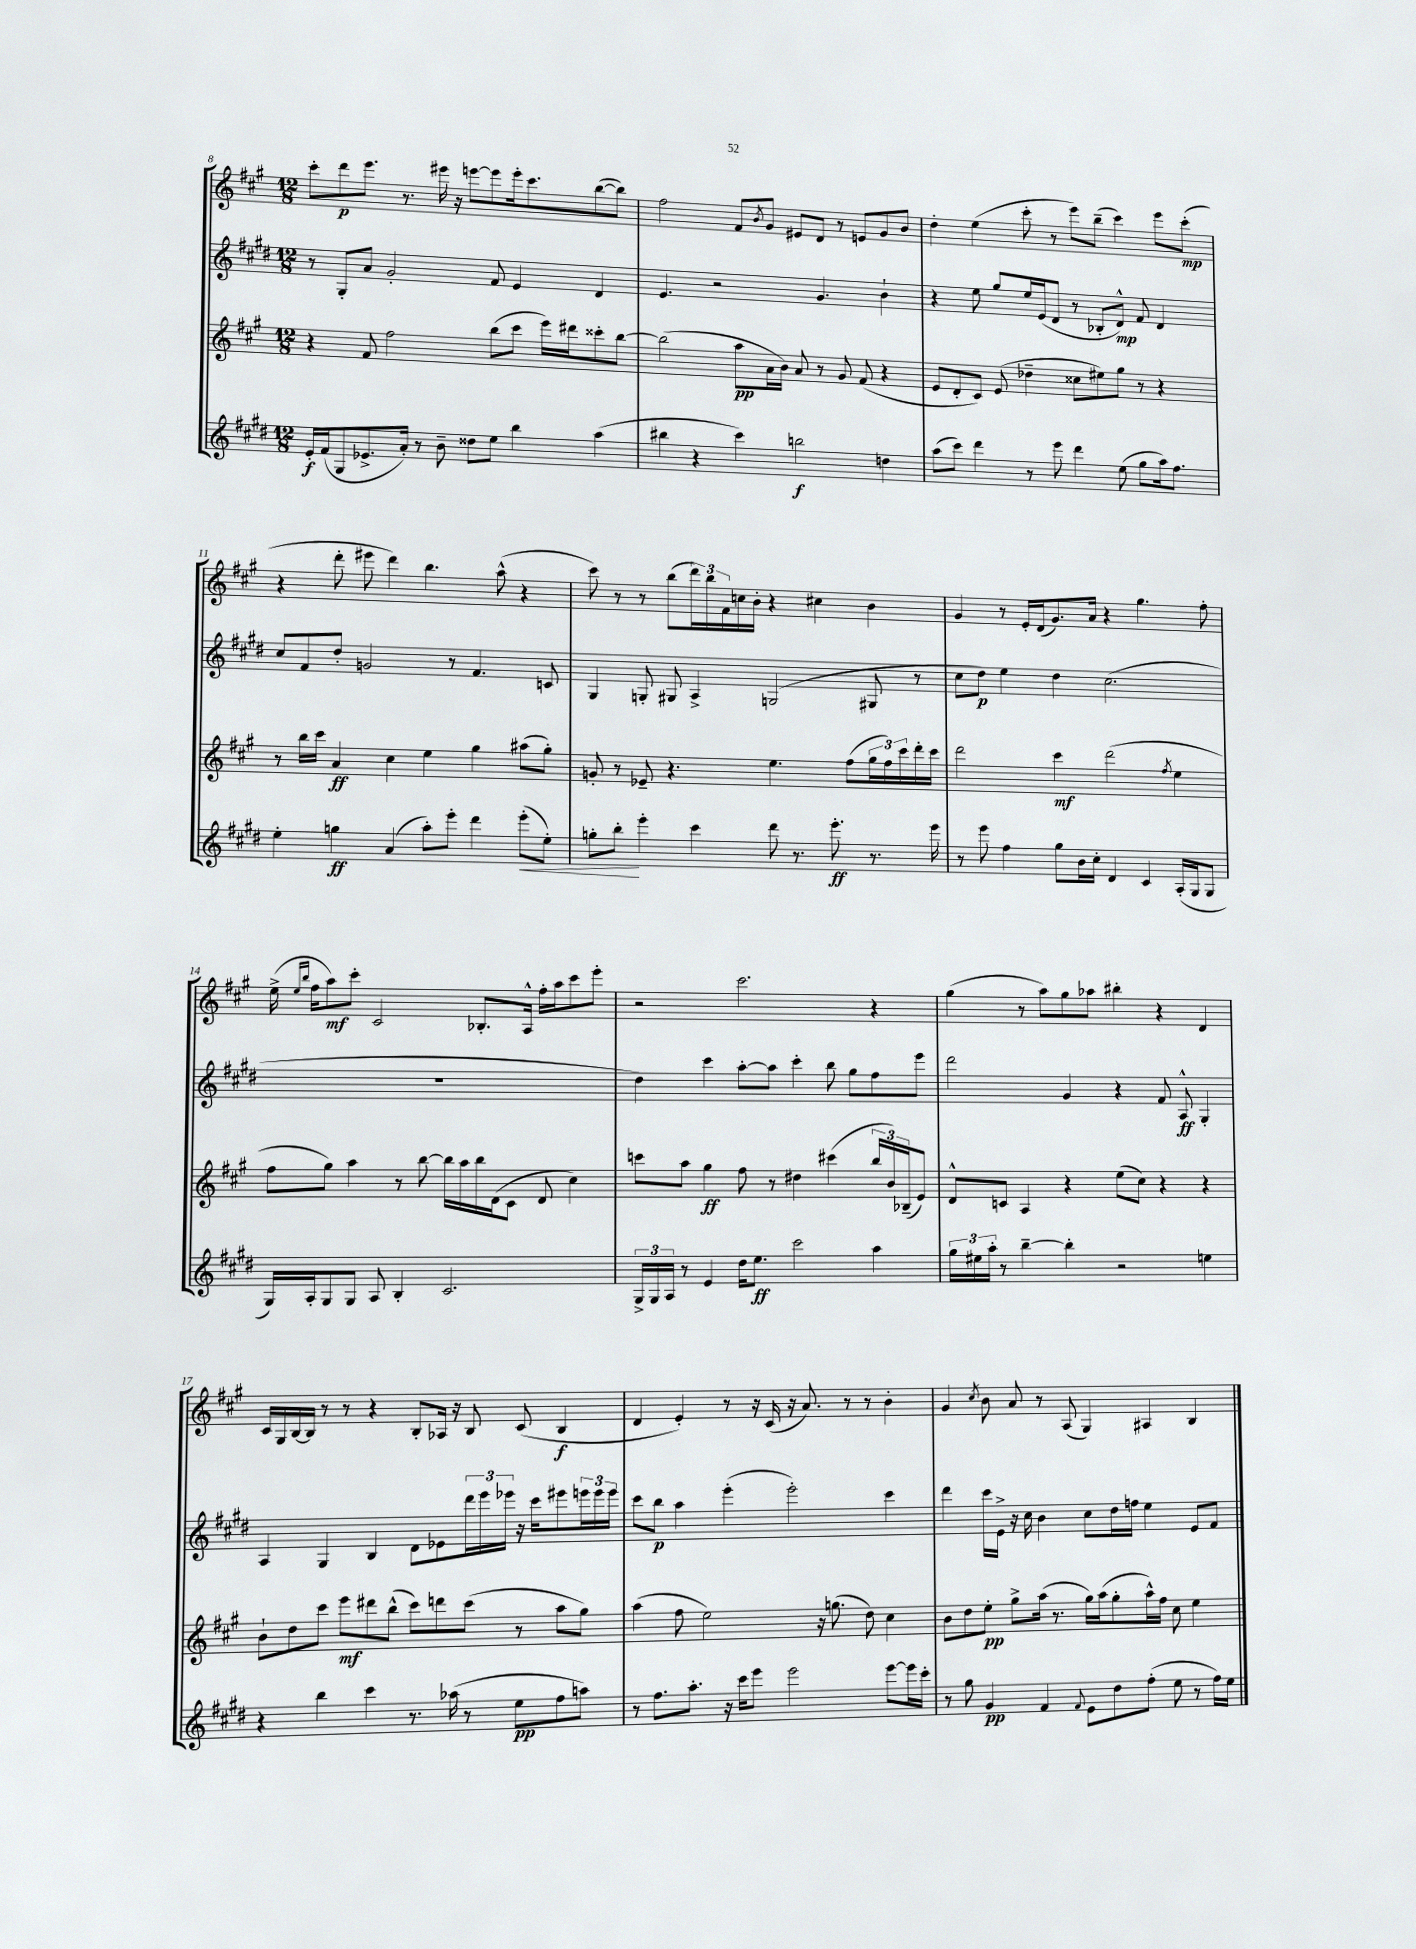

**kern	**dynam	**kern	**dynam	**kern	**dynam	**kern	**dynam
*part4	*part4	*part3	*part3	*part2	*part2	*part1	*part1
*staff4	*staff4	*staff3	*staff3	*staff2	*staff2	*staff1	*staff1
*clefG2	*	*clefG2	*	*clefG2	*	*clefG2	*
*k[f#c#g#d#]	*	*k[f#c#g#]	*	*k[f#c#g#d#]	*	*k[f#c#g#]	*
*M12/8	*	*M12/8	*	*M12/8	*	*M12/8	*
=8	=8	=8	=8	=8	=8	=8	=8
16e'/LL	f	4r	.	8r	.	8ccc#'\L	.
(16f#/J	.	.	.	.	.	.	.
8G#/	.	.	.	8G#'/L	.	8ddd\	p
8.e-X^/	.	8f#/	.	8a/J	.	8.eee\J	.
.	.	2ff#\	.	2g#'/	.	.	.
16a'/Jk)	.	.	.	.	.	8.r	.
8r	.	.	.	.	.	.	.
8b~\	.	.	.	.	.	16eee#X\	.
.	.	.	.	.	.	16r	.
8dd##X\L	.	.	.	.	.	[8eeen\L	.
8ee\J	.	(8bb\L	.	8f#/	.	8eee\]	.
4bb\	.	8ccc#\J	.	4e/	.	16eee'\k	.
.	.	.	.	.	.	8.ccc#\	.
.	.	16eee\LL)	.	.	.	.	.
.	.	16ddd#X\J	.	.	.	.	.
(4aa\	.	8ccc##X'\	.	4d#/	.	([8bb\	.
.	.	[8bb\J	.	.	.	8bb\J])	.
=9	=9	=9	=9	=9	=9	=9	=9
4bb#X\	.	(2bb\]	.	4.e/	.	2ff#\	.
4r	.	.	.	.	.	.	.
.	.	.	.	2r	.	.	.
4ccc#\)	.	8aa\L	pp	.	.	8f#/L	.
.	.	.	.	.	.	8qb/	.
.	.	16a\L	.	.	.	8g#/J	.
.	.	16b\JJ)	.	.	.	.	.
2bbn\	f	8a/	.	.	.	8e#X/L	.
.	.	8r	.	4.g#/	.	8d/J	.
.	.	8g#/	.	.	.	8r	.
.	.	(8f#/	.	.	.	8en/L	.
4ddn\	.	4r	.	4b`\	.	8g#/	.
.	.	.	.	.	.	8b/J	.
=10	=10	=10	=10	=10	=10	=10	=10
(8aa\L	.	8e/L	.	4r	.	4dd'\	.
8ccc#\J)	.	8d'/	.	.	.	.	.
4ddd#\	.	8c#/J)	.	8ee\	.	(4ee\	.
.	.	(8e/	.	8gg#/L	.	.	.
8r	.	4dd-X~\	.	16ee/L	.	8ccc#'\	.
.	.	.	.	(16e/J	.	.	.
8eee\	.	.	.	8d#/J	.	8r	.
4ddd#\	.	8cc##X\L	.	8r	.	8eee\L)	.
.	.	8ee#X\)	.	8B-X'/L	.	(8bb~\J	.
(8ee\	.	8gg#\J	.	8d#^^/J)	mp	4ccc#\)	.
8gg#\L	.	8r	.	8f#/	.	.	.
16aa\k)	.	4r	.	4d#/	.	8eee\L	.
8.ff#\J	.	.	.	.	.	.	.
.	.	.	.	.	.	(8ccc#'\J	mp
!!LO:LB:g=z
=11	=11	=11	=11	=11	=11	=11	=11
4ee'\	.	8r	.	8cc#/L	.	4r	.
.	.	16bb\LL	.	8f#/	.	.	.
.	.	16ccc#\JJ	.	.	.	.	.
4ggn\	ff	4a/	ff	8dd#'/J	.	8ddd'\	.
.	.	.	.	2gn/	.	8eee#X\	.
(4a/	.	4cc#\	.	.	.	4ddd\)	.
8aa'\L)	.	4ee\	.	.	.	4.bb\	.
8eee'\J	.	.	.	8r	.	.	.
4ddd#\	.	4gg#\	.	4.f#/	.	.	.
.	.	.	.	.	.	(8aa^^\	.
!	!LO:HP:b	!	!	!	!	!	!
(8eee'\L	<	(8aa#X\L	.	.	.	4r	.
8ee'\J)	.	8gg#'\J)	.	8cn/	.	.	.
=12	=12	=12	=12	=12	=12	=12	=12
8ggn'\L	.	8gn'/	.	4G#/	.	8ccc#\)	.
8bb'\J	.	8r	.	.	.	8r	.
4eee'\	[	8e-X~/	.	8Gn'/	.	8r	.
.	.	4.r	.	8G#X/	.	(8bb\L	.
4ccc#\	.	.	.	4A^/	.	24ddd\L)	.
.	.	.	.	.	.	24bb\	.
.	.	.	.	.	.	24f#\	.
.	.	.	.	.	.	16ccn\	.
.	.	.	.	.	.	16b'\JJ	.
8ddd#\	.	4.ee\	.	(2Gn/	.	4r	.
8.r	.	.	.	.	.	.	.
.	.	.	.	.	.	4cc#X\	.
8.eee'\	ff	.	.	.	.	.	.
.	.	(8ff#\L	.	.	.	.	.
8.r	.	24gg#\L	.	8G#X/	.	4b\	.
.	.	24ff#\)	.	.	.	.	.
.	.	24ccc#\	.	.	.	.	.
.	.	16ddd'\	.	8r	.	.	.
16eee\	.	16ccc#\JJ	.	.	.	.	.
=13	=13	=13	=13	=13	=13	=13	=13
8r	.	2ddd\	.	8cc#\L	.	4g#/	.
8eee\	.	.	.	8dd#\J)	p	.	.
4ff#\	.	.	.	4ee\	.	8r	.
.	.	.	.	.	.	16e'/LL	.
.	.	.	.	.	.	(16d/J	.
8gg#\L	.	4ccc#\	mf	4dd#\	.	8.g#/)	.
16b\L	.	.	.	.	.	.	.
16cc#'\JJ	.	.	.	.	.	16a/Jk	.
4d#/	.	(2ddd\	.	(2.cc#\	.	4r	.
4c#/	.	.	.	.	.	4.gg#\	.
.	.	8qff#/	.	.	.	.	.
(16A'/LL	.	4ee\	.	.	.	.	.
16G#/J	.	.	.	.	.	.	.
8G#/J	.	.	.	.	.	8ff#'\	.
!!LO:LB:g=z
=14	=14	=14	=14	=14	=14	=14	=14
16G#/LL)	.	8ff#\L	.	1.r	.	(16ee^\	.
.	.	.	.	.	.	16qqee/LL	.
.	.	.	.	.	.	16qqbb/JJ	.
16A'/J	.	.	.	.	.	16ff#\KL	.
8G#/	.	8gg#\J)	.	.	.	8aa\)	mf
8G#/J	.	4aa\	.	.	.	8ccc#'\J	.
8A/	.	.	.	.	.	2c#/	.
4B'/	.	8r	.	.	.	.	.
.	.	[8bb\	.	.	.	.	.
2.c#/	.	16bb\LL]	.	.	.	.	.
.	.	16aa\	.	.	.	.	.
.	.	16bb\	.	.	.	8.B-X'/L	.
.	.	(16d\J	.	.	.	.	.
.	.	8c#\J	.	.	.	.	.
.	.	.	.	.	.	16A^^/Jk	.
.	.	8d/	.	.	.	16ff#'\LL	.
.	.	.	.	.	.	16aa\J	.
.	.	4cc#\)	.	.	.	8ccc#\	.
.	.	.	.	.	.	8eee'\J	.
=15	=15	=15	=15	=15	=15	=15	=15
24G#^/LL	.	8cccn\L	.	4dd#\)	.	2r	.
24G#/	.	.	.	.	.	.	.
24A/JJ	.	.	.	.	.	.	.
8r	.	8aa\J	.	.	.	.	.
4e/	.	4gg#\	ff	4ccc#\	.	.	.
16dd#\KL	.	8ff#\	.	[8aa'\L	.	2.ccc#\	.
8.ee\J	ff	.	.	.	.	.	.
.	.	8r	.	8aa\J]	.	.	.
2ccc#\	.	4dd#X\	.	4ccc#'\	.	.	.
.	.	(4ccc#X\	.	8bb\	.	.	.
.	.	.	.	8gg#\L	.	.	.
4aa\	.	24bb/LL	.	8ff#\	.	4r	.
.	.	24b/)	.	.	.	.	.
.	.	(24B-X~/J	.	.	.	.	.
.	.	8e/J)	.	8eee\J	.	.	.
=16	=16	=16	=16	=16	=16	=16	=16
24gg#\LL	.	8d^^/L	.	2ddd#\	.	(4gg#\	.
24ee#X\	.	.	.	.	.	.	.
24aa'\JJ	.	.	.	.	.	.	.
8r	.	8cn/J	.	.	.	.	.
[4bb~\	.	4A/	.	.	.	8r	.
.	.	.	.	.	.	8aa\L)	.
4bb'\]	.	4r	.	4g#/	.	8gg#\	.
.	.	.	.	.	.	8aa-X\J	.
2r	.	(8ee\L	.	4r	.	4bb#X'\	.
.	.	8cc#\J)	.	.	.	.	.
.	.	4r	.	8f#/	.	4r	.
.	.	.	.	8A^^/	ff	.	.
4een\	.	4r	.	4G#'/	.	4d/	.
!!LO:LB:g=z
=17	=17	=17	=17	=17	=17	=17	=17
4r	.	8b`\L	.	4A/	.	16c#/LL	.
.	.	.	.	.	.	16G#/	.
.	.	8dd\	.	.	.	[16B/	.
.	.	.	.	.	.	16B/JJ]	.
4bb\	.	8ccc#\J	.	4G#/	.	8r	.
.	.	8eee\L	mf	.	.	8r	.
4ccc#\	.	8ddd#X\	.	4B/	.	4r	.
.	.	(8bb^^\J	.	.	.	.	.
8.r	.	8ccc#\L)	.	8d#\L	.	8B'/L	.
.	.	8dddn\	.	8e-X\	.	16A-X/Jk	.
(16aa-X\	.	.	.	.	.	16r	.
8r	.	(8ccc#\J	.	24ddd#\L	.	8B/	.
.	.	.	.	24eee\	.	.	.
.	.	.	.	24eee-X\JJ	.	.	.
8ee\L	pp	8r	.	16r	.	(8c#/	.
.	.	.	.	16ccc#\KL	.	.	.
8ff#\	.	8aa\L	.	8eee#X\	.	4B/	f
8aan\J)	.	8gg#\J)	.	24eeen\L	.	.	.
.	.	.	.	24eee\	.	.	.
.	.	.	.	24eee\JJ	.	.	.
=18	=18	=18	=18	=18	=18	=18	=18
8r	.	(4aa\	.	8ccc#\L	.	4d/	.
8.ff#\L	.	.	.	8bb\J	p	.	.
.	.	8ff#\	.	4aa\	.	4e'/)	.
8.aa'\J	.	.	.	.	.	.	.
.	.	2ee\)	.	.	.	.	.
16r	.	.	.	(4eee'\	.	8r	.
16ccc#\KL	.	.	.	.	.	.	.
8eee\J	.	.	.	.	.	16r	.
.	.	.	.	.	.	(16c#/	.
2eee\	.	.	.	2eee'\)	.	16r	.
.	.	.	.	.	.	8.a/)	.
.	.	16r	.	.	.	.	.
.	.	(8.ggn\	.	.	.	.	.
.	.	.	.	.	.	8r	.
.	.	8dd\)	.	.	.	8r	.
[8eee\L	.	4cc#\	.	4ccc#\	.	4b'\	.
16eee\L]	.	.	.	.	.	.	.
16ccc#'\JJ	.	.	.	.	.	.	.
=19	=19	=19	=19	=19	=19	=19	=19
8r	.	8b\L	.	4ddd#\	.	4g#/	.
8gg#\	.	8dd\	.	.	.	.	.
.	.	.	.	.	.	8qcc#/	.
4g#/	pp	8ee'\J	pp	16ccc#\LL	.	8b\	.
.	.	.	.	16e^\JJ	.	.	.
.	.	8gg#^\L	.	16r	.	8a/	.
.	.	.	.	16cc#\	.	.	.
4f#/	.	(16aa\Jk	.	4b\	.	8r	.
.	.	8.r	.	.	.	.	.
.	.	.	.	.	.	(8A/	.
8qqf#/	.	.	.	.	.	.	.
8e\L	.	16gg#\LL)	.	8cc#\L	.	4G#/)	.
.	.	(16aa\J	.	.	.	.	.
8dd#\	.	8gg#'\	.	16dd#\L	.	.	.
.	.	.	.	16ffn\JJ	.	.	.
(8ff#'\J	.	16aa^^\L)	.	4ee\	.	4A#X/	.
.	.	16ff#\JJ	.	.	.	.	.
8ee\	.	8cc#\	.	.	.	.	.
8r	.	4ee\	.	8e/L	.	4B/	.
16ff#\LL)	.	.	.	8f#/J	.	.	.
16ee\JJ	.	.	.	.	.	.	.
==	==	==	==	==	==	==	==
*-	*-	*-	*-	*-	*-	*-	*-
